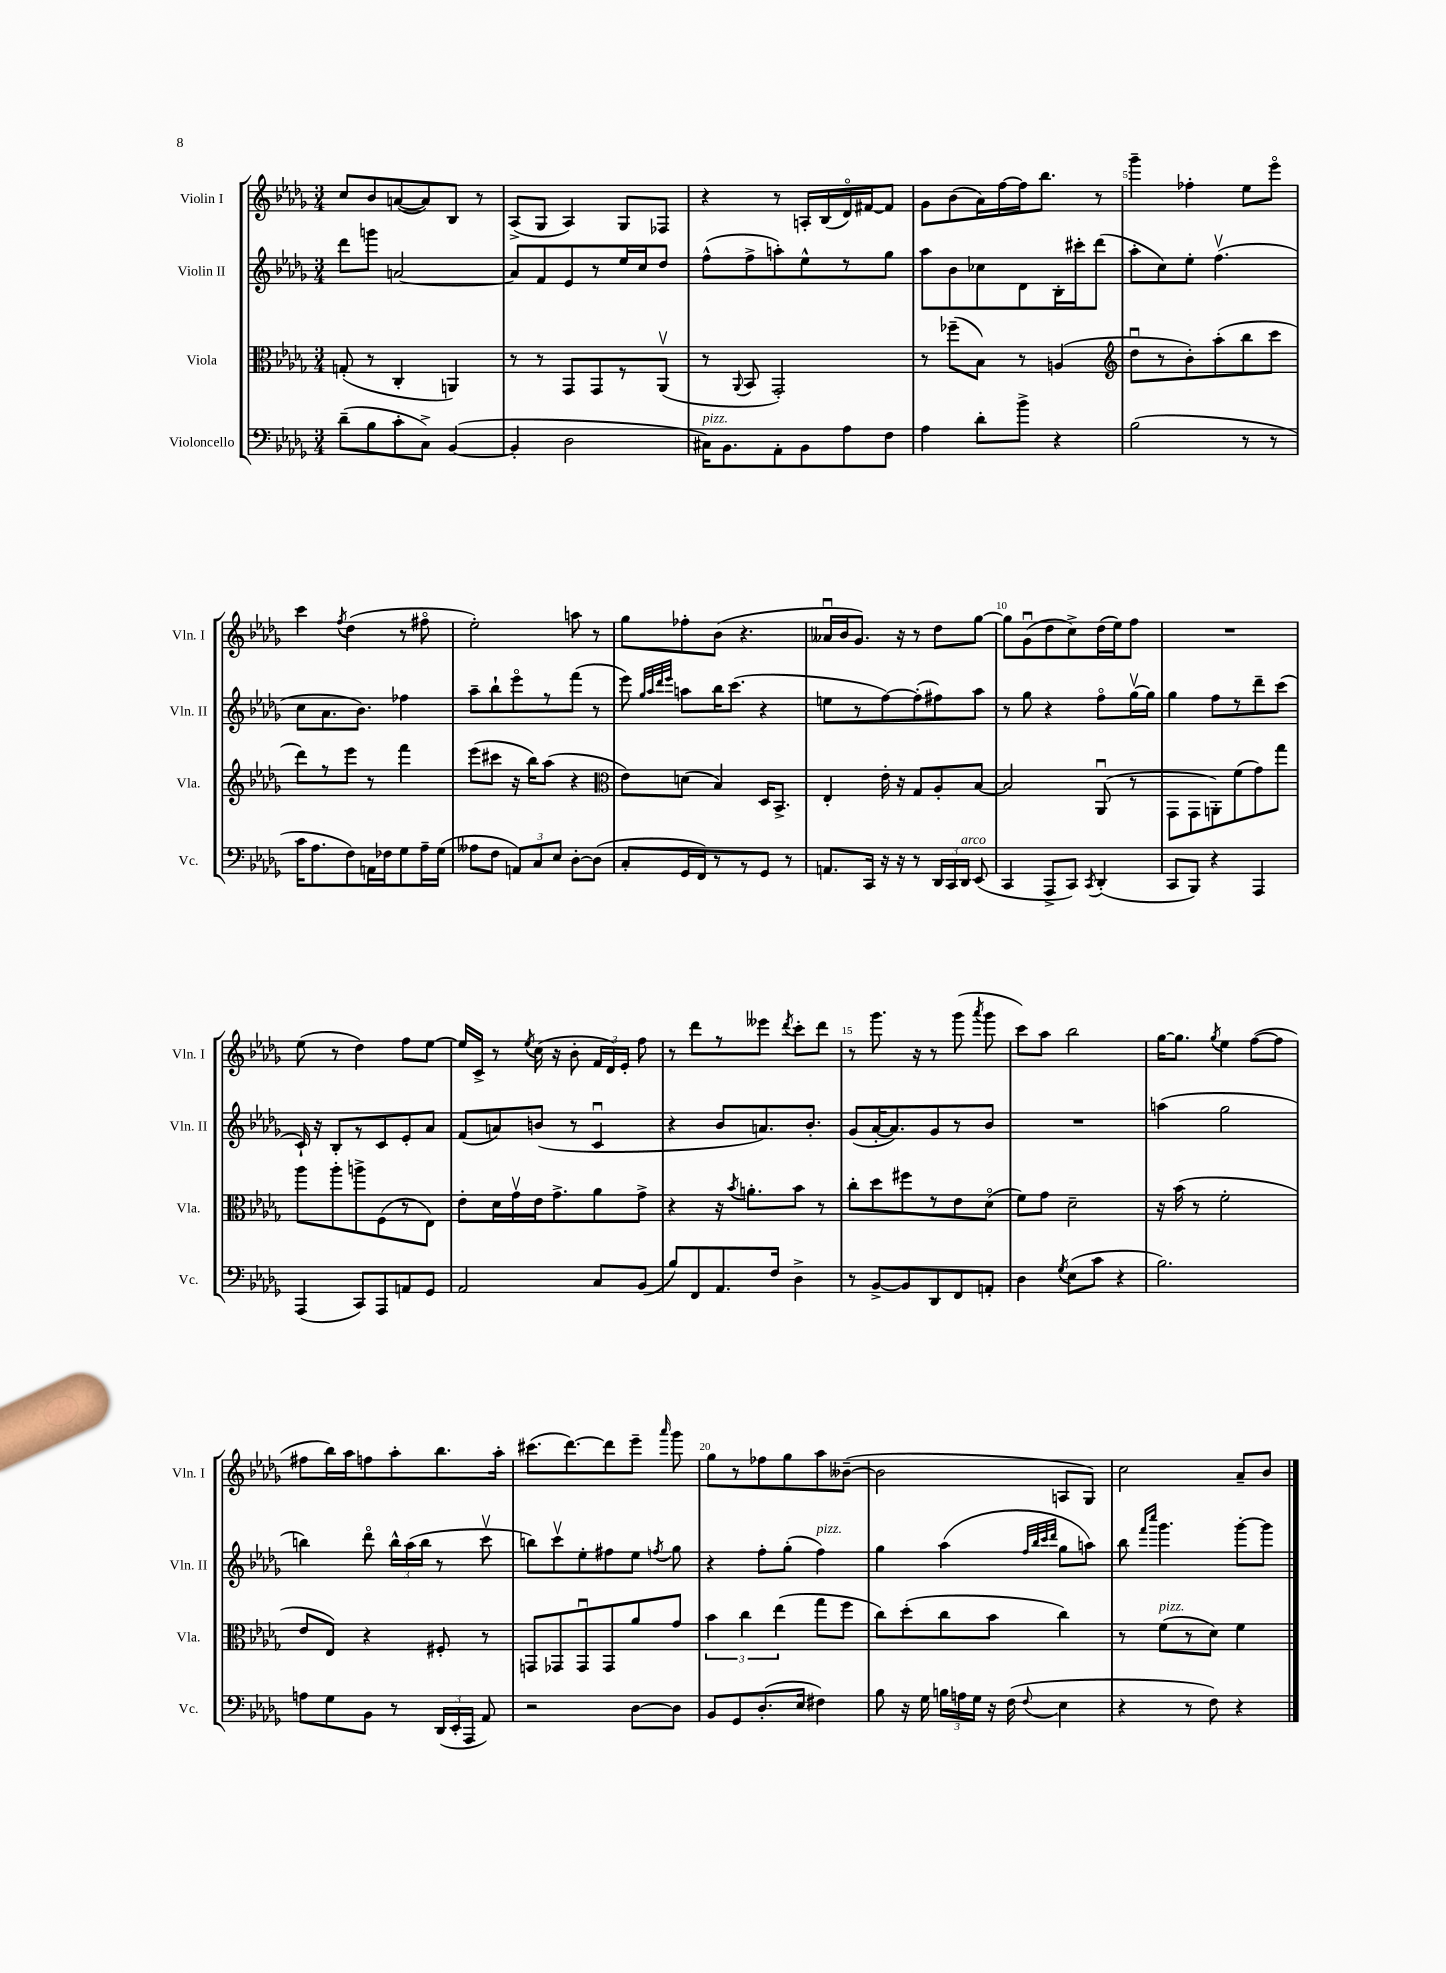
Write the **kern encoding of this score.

**kern	**kern	**kern	**kern
*staff4	*staff3	*staff2	*staff1
*clefF4	*clefC3	*clefG2	*clefG2
*k[b-e-a-d-g-]	*k[b-e-a-d-g-]	*k[b-e-a-d-g-]	*k[b-e-a-d-g-]
*M3/4	*M3/4	*M3/4	*M3/4
(8d-~\L	(8G'/	8ddd-\L	8cc/L
8B-\	8r	8ggg\J	8b-/
8c'\	4C'/	[2a/	([8a/
8C^\J)	.	.	8a/])
([4BB-/	4AA/)	.	8B-/J
.	.	.	8r
=	=	=	=
4BB-'/]	8r	8a/]L	(8A-^/L
.	8r	8f/	8G-/J
2D-\	8GG-/L	8e-/	4A-/)
.	8GG-/	8r	.
.	8r	16ee-/L	8G-/L
.	.	16cc/J	.
.	(8AA-v/J	8dd-/J	8F-/J
=	=	=	=
16C#\LK)	8r	(8ff^^\L	4r
8.BB-\	.	.	.
.	8qqAA-/	.	.
.	8BB-/	8ff^\	.
8AA-'\	2GG-'/)	8aa'\)	8r
8BB-\	.	8ee-^^\	16A'/LL
.	.	.	(16B-/
8A-\	.	8r	16d-o/)
.	.	.	[16f#/J
8F\J	.	8gg-\J	8f#/]J
=	=	=	=
4A-\	8r	8aa-\L	8g-\L
.	(8ff-~\L	8b-\	(8b-\
8d-'\L	8B-\J)	8cc-\	16a-\L)
.	.	.	[16ff\
8b-^\J	8r	8d-\	16ff\]J
.	.	.	8.bb-\J
4r	(4A/	16B-'\L	.
.	.	16ccc#'\J	.
.	.	(8ddd-\J	8r
=	=	=	=
*	*clefG2	*	*
(2B-\	8dd-u\L	8aa-'\L	4ggg-~\
.	8r	8cc\)	.
.	8b-'\)	8ee-'\J	4ff-'\
.	(8aa-'\	(4.ffv\	.
8r	8bb-\	.	8ee-\L
8r	8ccc\J	.	8eee-o\J
=	=	=	=
16c\LK	8ddd-\L)	8cc\L	4ccc\
8.A-\	.	.	.
.	8r	8.a-\	.
.	.	.	8qff/
8F\)	8eee-\J	.	(4dd-\
.	.	8.b-\J)	.
16AA\L	8r	.	.
16F-\J	.	.	.
8G-\	4fff\	4ff-\	8r
16A-~\L	.	.	8ff#o\
(16G-\JJ	.	.	.
=	=	=	=
8A--\L	(8eee-\L	8aa-~\L	2ee-'\)
8F\J	8ccc#\J	8bb-`\	.
12AA/L)	16r	8eee-o\	.
.	16bb-\LK)	.	.
12C/	.	.	.
.	(8aa-\J	8r	.
12E-/J	.	.	.
[8D-'\L	4r	(8fff\J	8aa\
(8D-\]J	.	8r	8r
=	=	=	=
*	*clefC3	*	*
8C'/L	8e-\L)	8eee-\)	8gg-\L
.	.	32qqgg-/LLL	.
.	.	32qqaa-/	.
.	.	32qqddd-/	.
.	.	32qqeee-/JJJ	.
16GG-/L	(8d\J	8aa\L	8ff-'\
16FF/J)	.	.	.
8r	4B-/)	16bb-\K	(8b-\J
.	.	(8.ccc\J	.
8r	.	.	4.r
8GG-/J	16D-/LK	4r	.
.	8.BB-^/J	.	.
8r	.	.	.
=	=	=	=
8.AA/L	4E-'/	8ee\L	16a--u/LL
.	.	.	16b-/J
.	.	8r	8.g-/J)
16CC/Jk	.	.	.
16r	16e-'\	[8ff\)	.
16r	16r	.	16r
8r	8G-/L	(8ff'\]	8r
24DD-/LL	8A-'/	8ff#\)	8dd-\L
24CC/	.	.	.
24DD-/JJ	.	.	.
(8EE-/	[8B-/J	8aa-\J	[8gg-\J
=	=	=	=
4CC/	2B-/]	8r	8gg-\]L
.	.	8gg-\	(8g-u\
8AAA-^/L	.	4r	8dd-\
8CC/J)	.	.	8cc^\)
8qCC/	.	.	.
(4DD-'/	(8AA-u/	8ffo\L	(16dd-\L
.	.	.	16ee-\J)
.	8r	[16gg-v\L	8ff\J
.	.	16gg-\]JJ	.
=	=	=	=
8CC/L	8GG-\L	4gg-\	2.r
8BBB-/J)	8GG-\	.	.
4r	8AA'\)	8ff\L	.
.	(8f\	8r	.
4AAA-/	8g-\)	8ddd-~\	.
.	8gg-\J	(8ccc\J	.
=	=	=	=
(4AAA-/	8aa-\L	16c`/)	(8ee-\
.	.	16r	.
.	8aa-'\	8B-'/L	8r
8CC/L)	8aa^\	8r	4dd-\)
8AAA-/	(8F\	8c/	.
8AA/	8r	8e-'/	8ff\L
8GG-/J	8E-\J)	8a-/J	[8ee-\J
=	=	=	=
2AA-/	8e-'\L	(8f/L	16ee-/]LL
.	.	.	16c^/JJ
.	16d-\L	8a/)	8r
.	16g-v\	.	.
.	.	.	8qee-/
.	16e-\J	(8b/J	(16cc\
.	8.g-^\	.	16r
.	.	8r	8b-'\
8C/L	8a-\	4cu/	24f/LL
.	.	.	24d-/)
.	.	.	24e-'/JJ
(8BB-/J	8g-^\J	.	8ff\
=	=	=	=
8B-/L)	4r	4r	8r
8FF/	.	.	8ddd-\L
8.AA-/	16r	8b-/L	8r
.	8qb-/	.	.
.	8.a'\L	.	.
.	.	8.a/)	8eee--\J
16F/Jk	.	.	.
.	.	.	8qddd-/
4D-^\	8b-\J	.	8ccc'\L
.	.	8.b-'/J	.
.	8r	.	8ddd-\J
=	=	=	=
8r	8cc'\L	(8g-/L	8r
[8BB-^/L	8dd-\	[16a-'/K	8.ggg-\
.	.	8.a-/])	.
8BB-/]	8ff#\	.	.
.	.	.	16r
8DD-/	8r	8g-/	8r
8FF/	8e-\	8r	(8ggg-\
.	.	.	8qaaa-/
8AA'/J	(8d-o\J	8b-/J	8ggg-\
=	=	=	=
4D-\	8f\L)	2.r	8ccc\L)
.	8g-\J	.	8aa-\J
8qG-/	.	.	.
(8E-\L	2d-~\	.	2bb-\
8c\J	.	.	.
4r	.	.	.
=	=	=	=
2.B-\)	16r	(4aa\	[16gg-\LK
.	(16b-\	.	8.gg-\]J
.	8r	.	.
.	.	.	8qgg-/
.	2f'\	2gg-\	4ee-\
.	.	.	([8ff\L
.	.	.	8ff\]J
=	=	=	=
8A\L	8e-/L	4bb\)	8ff#\L
8G-\	8E-/J)	.	16bb-\L)
.	.	.	16aa-\J
8BB-\J	4r	8ddd-o\	8ff\
8r	.	24bb^^\LL	8aa-'\
.	.	(24aa-\	.
.	.	24bb\JJ	.
(24DD-/LL	8F#'/	8r	8.bb-\
24EE-'/	.	.	.
24AAA-/JJ	.	.	.
8AA-/)	8r	8cccv\	.
.	.	.	16aa-'\Jk
=	=	=	=
2r	8GG/L	8bb\L)	(8.ccc#\L
.	8GG-/	8cccv\	.
.	.	.	[8.ddd-\)
.	8GG-u/	8ee-'\	.
.	8GG-/	8ff#\	8ddd-\]
[8D-\L	8a-/	8ee-\J	8eee-~\J
.	.	8qff/	16qqaaa-/
8D-\]J	8g-/J	8gg-\	8ggg-\
=	=	=	=
8BB-/L	6b-\	4r	8gg-\L
8GG-/	.	.	8r
.	6cc\	.	.
(8.D-'/	.	8ff'\L	8ff-\
.	(6ee-\	.	.
.	.	(8gg-'\J	8gg-\
16E-/Jk	.	.	.
4F#\)	8gg-\L	4ff\)	8aa-\
.	8ff\J	.	([8b--~\J
=	=	=	=
8B-\	8cc\L)	4gg-\	2b--\]
16r	(8dd-'\	.	.
16G-\	.	.	.
24B\LL	8cc\	(4aa-\	.
24A\	.	.	.
24G-\JJ	.	.	.
16r	8b-\J	.	.
(16F\	.	.	.
.	.	32qqff/LLL	.
.	.	32qqbb-/	.
.	.	32qqccc/	.
8qqF/	.	32qqddd-/JJJ	.
4E-\	4cc\)	8gg-\L	8A/L
.	.	8aa\J)	8G-/J)
=	=	=	=
4r	8r	8bb-\	2cc\
.	.	16qqfff/LL	.
.	.	16qqcccc/JJ	.
.	(8f\L	4.ggg-\	.
8r	8r	.	.
8F\)	8d-\J)	.	.
4r	4f\	[8ggg-'\L	8a-~/L
.	.	8ggg-\]J	8b-/J
==	==	==	==
*-	*-	*-	*-
